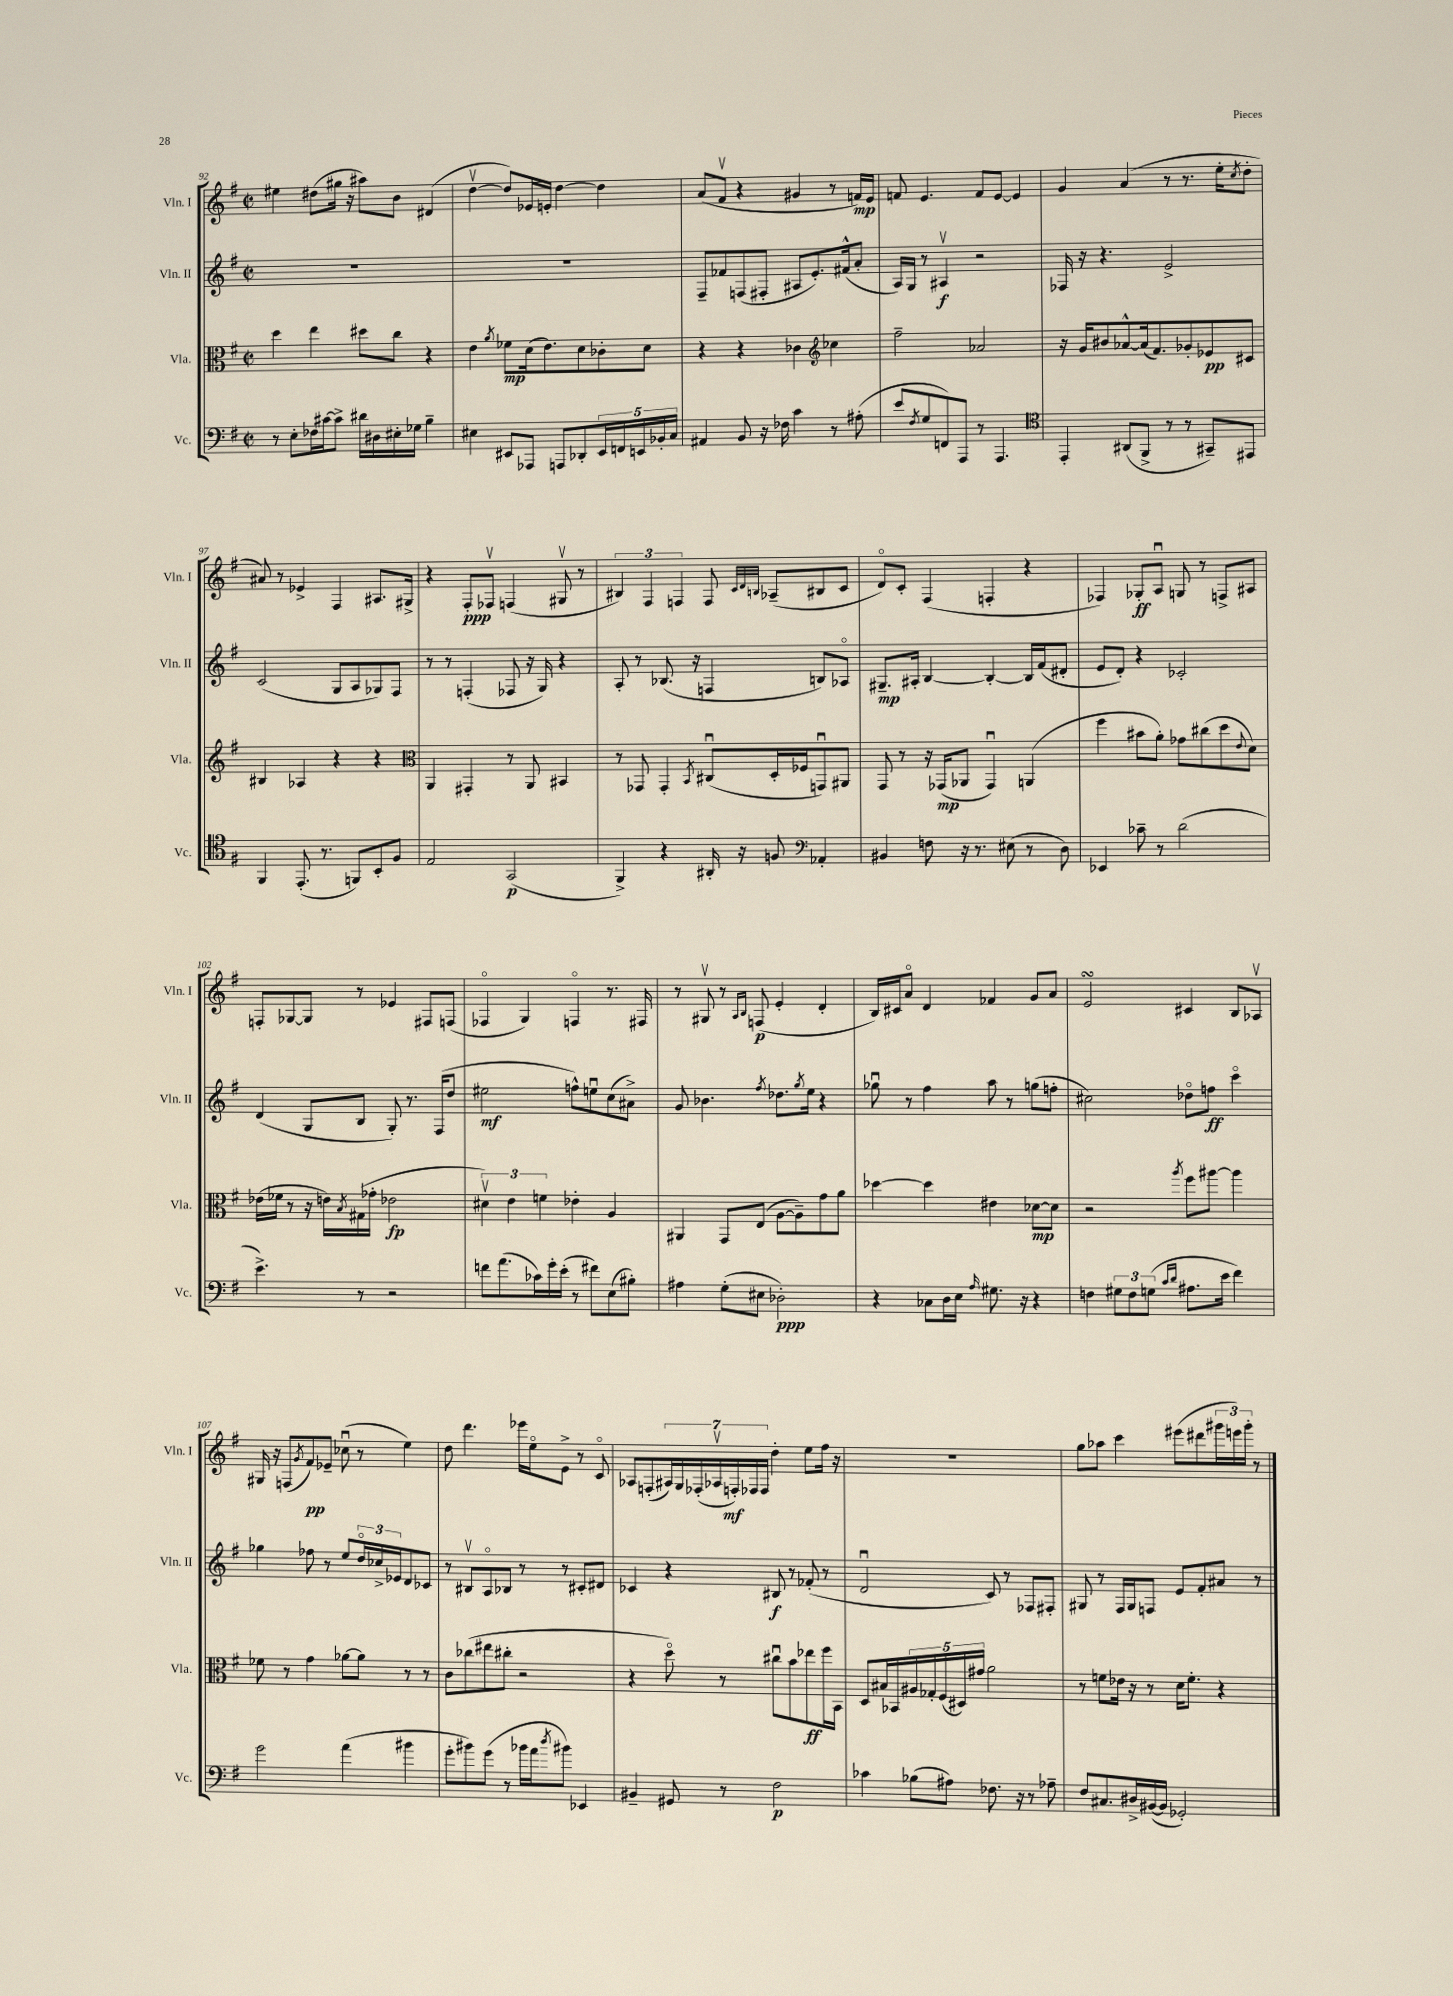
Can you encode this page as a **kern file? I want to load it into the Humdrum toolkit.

**kern	**dynam	**kern	**dynam	**kern	**dynam	**kern	**dynam
*part4	*part4	*part3	*part3	*part2	*part2	*part1	*part1
*staff4	*staff4	*staff3	*staff3	*staff2	*staff2	*staff1	*staff1
*I"Vc.	*	*I"Vla.	*	*I"Vln. II	*	*I"Vln. I	*
*I'Vc.	*	*I'Vla.	*	*I'Vln. II	*	*I'Vln. I	*
*clefF4	*	*clefC3	*	*clefG2	*	*clefG2	*
*k[f#]	*	*k[f#]	*	*k[f#]	*	*k[f#]	*
*M2/2	*	*M2/2	*	*M2/2	*	*M2/2	*
*met(c|)	*	*met(c|)	*	*met(c|)	*	*met(c|)	*
=92	=92	=92	=92	=92	=92	=92	=92
8r	.	4dd\	.	1r	.	4ee#X\	.
8E'\L	.	.	.	.	.	.	.
16F-X\L	.	4ee\	.	.	.	(8dd#X\L	.
[16c#X\J	.	.	.	.	.	.	.
8c#^\J]	.	.	.	.	.	16gg#X\Jk	.
.	.	.	.	.	.	16r	.
16d#X\LL	.	8dd#X\L	.	.	.	8aa#X\L)	.
16D#X\	.	.	.	.	.	.	.
16E#X'\	.	8cc\J	.	.	.	8b\J	.
16G-X\JJ	.	.	.	.	.	.	.
4B~\	.	4r	.	.	.	(4d#X/	.
=93	=93	=93	=93	=93	=93	=93	=93
4E#X\	.	4e\	.	1r	.	[4ddv\	.
.	.	8qa/	.	.	.	.	.
8EE#X/L	.	8f-X\L	mp	.	.	8dd/L])	.
8AAA-X/J	.	(16d\k	.	.	.	16e-X/L	.
.	.	8.e\)	.	.	.	16en'/JJ	.
8AAAn/L	.	.	.	.	.	[4dd\	.
8DD-X'/	.	8d\	.	.	.	.	.
20EE#/L	.	8c-X'\	.	.	.	4dd\]	.
20FFn/	.	.	.	.	.	.	.
20EEn/	.	.	.	.	.	.	.
.	.	8d\J	.	.	.	.	.
20BB-X'/	.	.	.	.	.	.	.
20C/JJ	.	.	.	.	.	.	.
=94	=94	=94	=94	=94	=94	=94	=94
4AA#X/	.	4r	.	8F#~/L	.	(8a/L	.
.	.	.	.	8f-X/	.	8f#v/J	.
8BB/	.	4r	.	(8Fn/	.	4r	.
16r	.	.	.	8F#X'/J	.	.	.
16F-X\	.	.	.	.	.	.	.
4c\	.	4c-X\	.	8A#X/L	.	4g#X/	.
.	.	.	.	8.e'/)	.	.	.
*	*	*clefG2	*	*	*	*	*
8r	.	4cc-X\	.	.	.	8r	.
.	.	.	.	(16f#X^^/k	.	.	.
(8A#X'\	.	.	.	8a'/J	.	16fn/LL)	mp
.	.	.	.	.	.	16e/JJ	.
=95	=95	=95	=95	=95	=95	=95	=95
8e/L	.	2ff#~\	.	16A/LL)	.	8fn/	.
.	.	.	.	16G/JJ	.	.	.
8qF#/	.	.	.	.	.	.	.
8G/	.	.	.	8r	.	4.e/	.
8FFn/)	.	.	.	4A#Xv/	f	.	.
8AAA/J	.	.	.	.	.	.	.
8r	.	2a-X/	.	2r	.	8f/L	.
4.AAA/	.	.	.	.	.	[8e/J	.
.	.	.	.	.	.	4e/]	.
=96	=96	=96	=96	=96	=96	=96	=96
*clefC4	*	*	*	*	*	*	*
4EE'/	.	16r	.	16F-X/	.	4g/	.
.	.	16g/KL	.	16r	.	.	.
.	.	8b#X/	.	4.r	.	.	.
(8AA#X/L	.	[8a-X^^/	.	.	.	(4a/	.
8FF#^/J	.	(16a-/k]	.	.	.	.	.
.	.	8.f#/)	.	.	.	.	.
8r	.	.	.	2e^/	.	8r	.
8r	.	8g-X'/	.	.	.	8.r	.
8GG#X~/L)	.	8e-X/	pp	.	.	.	.
.	.	.	.	.	.	16ee'\KL	.
.	.	.	.	.	.	8qcc/	.
8EE#X/J	.	8c#X/J	.	.	.	8dd'\J	.
!!LO:LB:g=z
=97	=97	=97	=97	=97	=97	=97	=97
4FF#/	.	4B#X/	.	(2c/	.	8a#X/)	.
.	.	.	.	.	.	8r	.
(8.EE'/	.	4A-X/	.	.	.	4e-X^/	.
8.r	.	.	.	.	.	.	.
.	.	4r	.	8G/L	.	4F#/	.
8FFn/L)	.	.	.	8A/	.	.	.
8BB'/	.	4r	.	8G-X/)	.	8.A#X/L	.
8F#/J	.	.	.	8F#/J	.	.	.
.	.	.	.	.	.	16G#X^/Jk	.
=98	=98	=98	=98	=98	=98	=98	=98
*	*	*clefC3	*	*	*	*	*
2E/	.	4AA/	.	8r	.	4r	.
.	.	.	.	8r	.	.	.
.	.	4GG#X'/	.	(4Fn'/	.	8F#'/L	ppp
.	.	.	.	.	.	8F-Xv/J	.
(2GG/	p	8r	.	8F-X/	.	(4Fn/	.
.	.	8AA/	.	16r	.	.	.
.	.	.	.	16G/)	.	.	.
.	.	4BB#X/	.	4r	.	8G#Xv/	.
.	.	.	.	.	.	8r	.
=99	=99	=99	=99	=99	=99	=99	=99
4FF#^/)	.	8r	.	8A'/	.	6B#X/)	.
.	.	8GG-X/	.	8r	.	.	.
.	.	.	.	.	.	6F#/	.
4r	.	4GG-'/	.	(8.B-X/	.	.	.
.	.	.	.	.	.	6Fn/	.
.	.	.	.	16r	.	.	.
.	.	8qBB/	.	.	.	.	.
16AA#X'/	.	(8C#Xu/L	.	4Fn/	.	8F/	.
16r	.	.	.	.	.	.	.
.	.	.	.	.	.	32qqc/LLL	.
.	.	.	.	.	.	32qqd/	.
.	.	.	.	.	.	32qqBn/JJJ	.
8Fn/	.	16D'/L	.	.	.	(8A-X~/L	.
.	.	16F-X/J	.	.	.	.	.
*clefF4	*	*	*	*	*	*	*
4AA-X'/	.	8GGnu/)	.	8Bn/L)	.	8B#X/	.
.	.	8AA#X/J	.	8A-X/J	.	8c/J	.
=100	=100	=100	=100	=100	=100	=100	=100
4BB#X/	.	8GG/	.	8.G#X~/L	mp	8d/L)	.
.	.	8r	.	.	.	8c'/J	.
.	.	.	.	16A#X'/Jk	.	.	.
8Fn\	.	16r	.	[4B/	.	(4F#/	.
.	.	(16GG-X/KL	mp	.	.	.	.
16r	.	8AA-X/J	.	.	.	.	.
8.r	.	.	.	.	.	.	.
.	.	4GG-u/)	.	4B'/_	.	4Fn'/	.
(8E#X\	.	.	.	.	.	.	.
8r	.	(4AAn/	.	16B/LL]	.	4r	.
.	.	.	.	(16f#/J	.	.	.
8D\)	.	.	.	8d#X'/J	.	.	.
=101	=101	=101	=101	=101	=101	=101	=101
4EE-X/	.	4ff#\	.	8e/L	.	4F-X/)	.
.	.	.	.	8d'/J)	.	.	.
8c-X~\	.	8b#X\L	.	4r	.	8G-X'/L	ff
8r	.	8a'\J)	.	.	.	8Au/J	.
(2d\	.	8g-X\L	.	2c-X'/	.	8Gn/	.
.	.	(8cc#X\	.	.	.	8r	.
.	.	8dd\	.	.	.	8Fn^/L	.
.	.	8qqe/	.	.	.	.	.
.	.	8d\J)	.	.	.	8A#X/J	.
!!LO:LB:g=z
=102	=102	=102	=102	=102	=102	=102	=102
4.e^\)	.	(16e-X\LL	.	(4d/	.	8Fn'/L	.
.	.	16f-X\JJ	.	.	.	.	.
.	.	8r	.	.	.	[8G-X/	.
.	.	16r	.	8G/L	.	8G-/J]	.
.	.	16en\LL)	.	.	.	.	.
.	.	8qB/	.	.	.	.	.
8r	.	(16G#X\	.	8B/J	.	8r	.
.	.	16g-X'\JJ	.	.	.	.	.
2r	.	2e-X\	fp	8G'/)	.	4e-X/	.
.	.	.	.	8.r	.	.	.
.	.	.	.	.	.	8F#X/L	.
.	.	.	.	(16F#/KL	.	.	.
.	.	.	.	8dd/J	.	(8Fn/J	.
=103	=103	=103	=103	=103	=103	=103	=103
8fn\L	.	6d#Xv\)	.	2ee#X\	mf	4F-X/	.
(8.a\	.	.	.	.	.	.	.
.	.	6e\	.	.	.	.	.
.	.	.	.	.	.	4G/)	.
16c-X\L)	.	.	.	.	.	.	.
.	.	6fn\	.	.	.	.	.
16g'\	.	.	.	.	.	.	.
(16e'\JJ	.	.	.	.	.	.	.
8r	.	4e-X'\	.	8ffn^^\L)	.	4Fn/	.
8f#X\L)	.	.	.	8eenu\	.	.	.
(8E\	.	4A/	.	(8cc\	.	8.r	.
8B#X'\J)	.	.	.	8a#X^\J)	.	.	.
.	.	.	.	.	.	16F#X/	.
=104	=104	=104	=104	=104	=104	=104	=104
4A#X\	.	4AA#X/	.	8g/	.	8r	.
.	.	.	.	4.b-X\	.	8G#Xv/	.
(8G'\L	.	8GG/L	.	.	.	8r	.
.	.	.	.	.	.	16qqA/LL	.
.	.	.	.	.	.	16qqB/JJ	.
8E#X\J	.	(8E/J	.	.	.	(8Fn/	p
.	.	.	.	8qff#/	.	.	.
2D-X'\)	ppp	[8A\L	.	8.dd-X\L	.	4e'/	.
.	.	8A~\])	.	.	.	.	.
.	.	.	.	8qgg/	.	.	.
.	.	.	.	16ee\Jk	.	.	.
.	.	8g\	.	4r	.	4d'/	.
.	.	8a\J	.	.	.	.	.
=105	=105	=105	=105	=105	=105	=105	=105
4r	.	[4dd-X\	.	8gg-Xu\	.	16B/LL)	.
.	.	.	.	.	.	16c#X/J	.
.	.	.	.	8r	.	8a/J	.
8C-X\L	.	4dd-\]	.	4ff#\	.	4d/	.
16D\L	.	.	.	.	.	.	.
16E\JJ	.	.	.	.	.	.	.
16qqA/	.	.	.	.	.	.	.
8.G#X\	.	4e#X\	.	8aa\	.	4f-X/	.
.	.	.	.	8r	.	.	.
16r	.	.	.	.	.	.	.
4r	.	[8d-X\L	mp	(8ggn\L	.	8g/L	.
.	.	8d-\J]	.	8ffn'\J	.	8a/J	.
=106	=106	=106	=106	=106	=106	=106	=106
4Fn\	.	2r	.	2cc#X\)	.	2esSSS/	.
12G#X\L	.	.	.	.	.	.	.
12F\	.	.	.	.	.	.	.
(12Gn\J	.	.	.	.	.	.	.
16qqc/LL	.	.	.	.	.	.	.
16qqd/JJ	.	8qaa/	.	.	.	.	.
8.A#X\L	.	8ff#\L	.	8dd-X\L	.	4c#X/	.
.	.	[8aa#X\J	.	8ffn\J	ff	.	.
16e\Jk	.	.	.	.	.	.	.
4f#\)	.	4aa#\]	.	4ccc\	.	8B/L	.
.	.	.	.	.	.	8A-Xv/J	.
!!LO:LB:g=z
=107	=107	=107	=107	=107	=107	=107	=107
2g\	.	8f-X\	.	4gg-X\	.	16G#X/	.
.	.	.	.	.	.	16r	.
.	.	8r	.	.	.	(8Fn/L	.
.	.	.	.	.	.	8qg/	.
.	.	4g\	.	8ff-X\	.	8f#/)	pp
.	.	.	.	8r	.	8e-X~/J	.
(4a\	.	[8a-X\L	.	8ee/L	.	(8cc-Xu\	.
.	.	8a-\J]	.	24dd/L	.	8r	.
.	.	.	.	24cc-X^/	.	.	.
.	.	.	.	24e-X/J	.	.	.
4b#X\	.	8r	.	8d/	.	4ee\)	.
.	.	8r	.	8c-X/J	.	.	.
=108	=108	=108	=108	=108	=108	=108	=108
8g'\L	.	8c\L	.	8r	.	8dd\	.
8b#X\)	.	(8cc-X\	.	8B#Xv/L	.	4.ddd\	.
(8g\J	.	8ee#X\	.	8A/	.	.	.
8r	.	8cc#X'\J	.	8B-X/J	.	.	.
16b-X\LL	.	2r	.	8r	.	16eee-X\LL	.
16a\J	.	.	.	.	.	16ee\J	.
8qdd/	.	.	.	.	.	.	.
8b#X\J)	.	.	.	8r	.	8e^\J	.
4EE-X/	.	.	.	8c#X'/L	.	8r	.
.	.	.	.	8d#X/J	.	8c/	.
=109	=109	=109	=109	=109	=109	=109	=109
4BB#X~/	.	4r	.	4c-X/	.	8A-X/L	.
.	.	.	.	.	.	(8Fn'/	.
8GG#X/	.	8dd\)	.	4r	.	28A#X/L)	.
.	.	.	.	.	.	28G/	.
.	.	.	.	.	.	(28F-X'/	.
.	.	.	.	.	.	28A-Xv/	.
8r	.	8r	.	.	.	.	.
.	.	.	.	.	.	28Fn'/)	mf
.	.	.	.	.	.	28F-X/	.
.	.	.	.	.	.	28F-/JJ	.
2F#\	p	8cc#Xu\L	.	8B#X/	f	4dd'\	.
.	.	8b\	.	8r	.	.	.
.	.	8ee-X\	ff	(8f-X'/	.	8ee\L	.
.	.	16ff#\L	.	8r	.	16ff#\Jk	.
.	.	16BB\JJ	.	.	.	16r	.
=110	=110	=110	=110	=110	=110	=110	=110
4c-X\	.	8D/L	.	2du/	.	1r	.
.	.	16B#X/L	.	.	.	.	.
.	.	16BB-X/	.	.	.	.	.
(8B-X\L	.	20A#X/	.	.	.	.	.
.	.	20G-X'/	.	.	.	.	.
.	.	(20F#/	.	.	.	.	.
8A#X\J)	.	.	.	.	.	.	.
.	.	20D#X/)	.	.	.	.	.
.	.	20g#X/JJ	.	.	.	.	.
8.F-X\	.	2a\	.	8c/)	.	.	.
.	.	.	.	8r	.	.	.
16r	.	.	.	.	.	.	.
8r	.	.	.	8F-X/L	.	.	.
8A-X~\	.	.	.	8F#X'/J	.	.	.
=111	=111	=111	=111	=111	=111	=111	=111
8F#/L	.	8r	.	8G#X/	.	8gg\L	.
8.C#X/	.	8fn\L	.	8r	.	8aa-X\J	.
.	.	16e-X\Jk	.	16F#/LL	.	4ccc\	.
16D#X^/L	.	16r	.	16G#/J	.	.	.
([16BB#X/	.	8r	.	8Fn/J	.	.	.
16BB#/JJ]	.	.	.	.	.	.	.
2GG-X'/)	.	16d\KL	.	8e/L	.	(8eee#X\L	.
.	.	8.f'\J	.	.	.	.	.
.	.	.	.	8f#'/	.	8ddd#X\	.
.	.	4r	.	8a#X/J	.	24ggg#X\L	.
.	.	.	.	.	.	24eeen\)	.
.	.	.	.	.	.	24ggg#'\JJ	.
.	.	.	.	8r	.	8r	.
==	==	==	==	==	==	==	==
*-	*-	*-	*-	*-	*-	*-	*-
